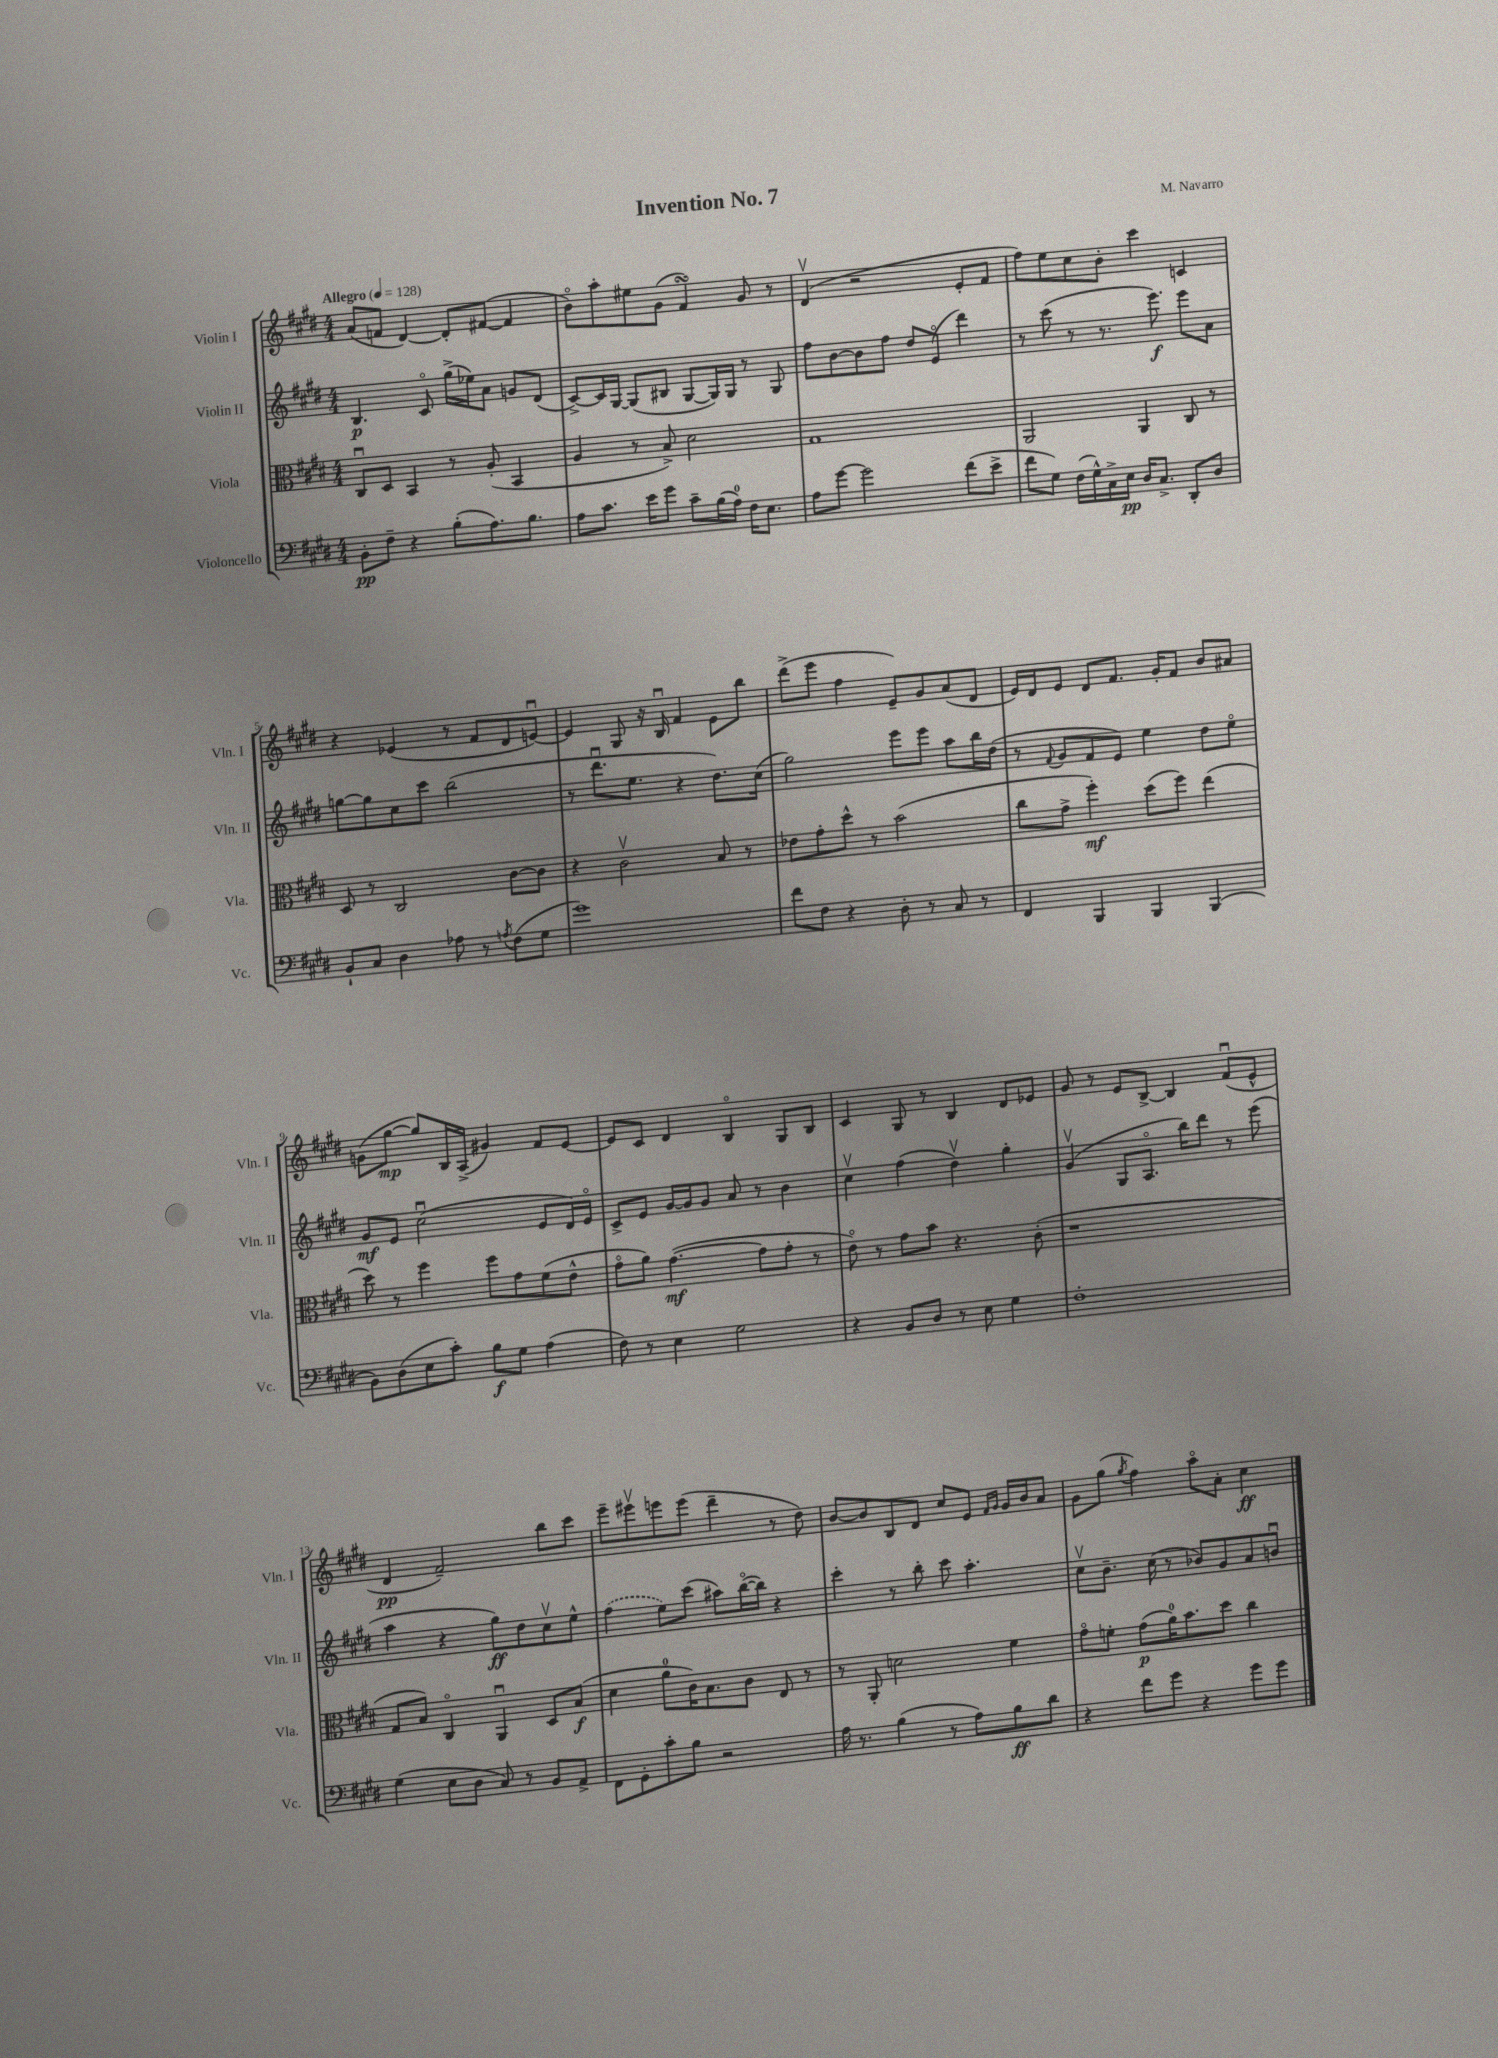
\header { title = "Invention No. 7" composer = "M. Navarro" }
<<
\new StaffGroup <<
\new Staff = "s0" \with { instrumentName = "Violin I" shortInstrumentName = "Vln. I" } {
    \clef treble \key e \major \numericTimeSignature \time 4/4 \tempo "Allegro" 4 = 128
    a'8( f'8 dis'4~) dis'8-. fis'8~( fis'4 |
    b'8\flageolet) a''8-. eis''8 gis'8( fis'4\turn) gis'8 r8 |
    dis'4\upbow( r2 e'8-. fis'8 |
    fis''8) e''8 cis''8 b'8-. cis'''4 c'4 |
    r4 ees'4( r8 fis'8 dis'8 e'8~\downbow) |
    e'4 gis8 r16 b16\downbow fis'4 e'8 b''8 |
    dis'''8->( e'''8 fis''4 e'8--) gis'8 a'8( dis'8 |
    e'16) dis'16 e'8 dis'8 fis'8. gis'16-. fis'8 b'8 ais'8 |
    g'8( gis''8~\mp gis''8) b16 a16->( gis'4) fis'8 e'8~ |
    e'8 cis'8 dis'4 b4\flageolet gis8 b8 |
    cis'4 gis8 r8 b4 dis'8 ees'8 |
    gis'8 r8 e'8 b8~-> b4 fis'8\downbow( e'8-^ |
    dis'4\pp fis'2--) b''8 cis'''8 |
    e'''8-- eis'''8\upbow e'''8 e'''8( dis'''4-- r8 dis''8) |
    b'8~ b'8 b8 dis'8 cis''8 e'8 \grace { fis'16 gis'16 } gis'16 b'16 a'8 |
    gis'8 gis''8( \acciaccatura { gis''8 } fis''4) a''8\flageolet a'8-. cis''4\ff \bar "|." |
}
\new Staff = "s1" \with { instrumentName = "Violin II" shortInstrumentName = "Vln. II" } {
    \clef treble \key e \major \numericTimeSignature \time 4/4
    b4.\p cis'8\flageolet gis''16->( ees''16) a'8 g'8 dis'8( |
    cis'8~->) cis'16 gis16~ gis8( bis8 gis8~ gis16) gis16 r8 gis8 |
    fis''8 b'8~ b'8 fis''8 dis''8 e'8\flageolet( dis'''4) |
    r8 cis'''8( r8 r8. e'''8.\f) e'''8 a'8 |
    g''8~ g''8 cis''8 cis'''8 b''2( |
    r8 dis'''8.\downbow e''8. r4 dis''8.) cis''16( |
    gis''2) e'''8 e'''8 a''8 b''16 dis''16( |
    r8 \appoggiatura { fis'8 } gis'8 fis'8 e'8) e''4 dis''8 e''8\flageolet |
    gis'8\mf e'8 cis''2\downbow( e'8 dis'16) e'16\flageolet |
    cis'8-> e'8 gis'16~ gis'16 gis'8 a'8 r8 b'4 |
    cis''4\upbow fis''4( dis''4\upbow) gis''4-. |
    gis'4\upbow( gis8 a8.\flageolet b''16) dis'''8 r8 e'''8( |
    a''4 r4 gis''8\ff) dis''8 cis''8\upbow e''8-^ |
    \once \slurDashed fis''4( e''8) cis'''8( ais''8) b''16~\flageolet( b''16) r4 |
    cis'''4-. r8 b''8-. cis'''8 a''4.-. |
    cis''8\upbow b'8.-- cis''16( r8 bes'8) gis'8 a'8 b'8\downbow \bar "|." |
}
\new Staff = "s2" \with { instrumentName = "Viola" shortInstrumentName = "Vla." } {
    \clef alto \key e \major \numericTimeSignature \time 4/4
    cis8\downbow dis8 b,4 r8 a8-.( b,4 |
    a4 r8 b8->) dis'2 |
    gis1 |
    a,2 a,4 cis8 r8 |
    dis8 r8 cis2 cis'8~ cis'8 |
    r4 cis'2\upbow b8 r8 |
    ees'8 gis'8-. dis''8-^ r8 b'2( |
    cis''8 gis'8-> fis''4-.\mf) dis''8( fis''8) e''4( |
    dis''8) r8 fis''4 fis''8 gis'8 fis'8( e'8-^ |
    gis'8\flageolet a'8) gis'4.~\mf( gis'8 gis'8-. r8 |
    e'8\flageolet) r8 gis'8 b'8 r4. cis'8-.( |
    r1 |
    gis8 b8) cis4\flageolet a,4\downbow dis8 b8\f( |
    dis'4 a'8-0 cis'16) b8. cis'8 e8 r8 |
    r8 a,8-. d'2 fis'4 |
    gis'8\flageolet f'8-. gis'8\p( a'16-0) b'8. dis''8 cis''4 \bar "|." |
}
\new Staff = "s3" \with { instrumentName = "Violoncello" shortInstrumentName = "Vc." } {
    \clef bass \key e \major \numericTimeSignature \time 4/4
    b,8-.\pp fis8-- r4 b8-.( a8.) b8. |
    a8 cis'8. e'16 gis'8 cis'8-- b16( a16-0) fis16 e8. |
    a8 gis'8~ gis'2 fis'8( e'8-> |
    fis'8 gis8) fis16( gis16-^) cis16-> e16\pp dis16 cis8.-> dis,8-. dis8 |
    b,8-! cis8 dis4 aes8 r8 \acciaccatura { a8 } fis8( gis8 |
    gis'1) |
    fis'8 fis8 r4 dis8-. r8 cis8 r8 |
    fis,4 b,,4 b,,4 b,,4( |
    b,8) dis8( e8 cis'8-.) b8\f gis8 a4( |
    fis8) r8 e4 gis2 |
    r4 b,8 dis8 r8 e8 gis4 |
    fis1-. |
    gis4( e8 dis8 cis8) r8 b,8 a,8-> |
    fis,8 gis,8-. cis'8-. b8 r2 |
    a16 r8. b4( r8 a8) b8\ff dis'8 |
    r4 fis'8 gis'8 r4 gis'8 gis'8 \bar "|." |
}
>>
>>
